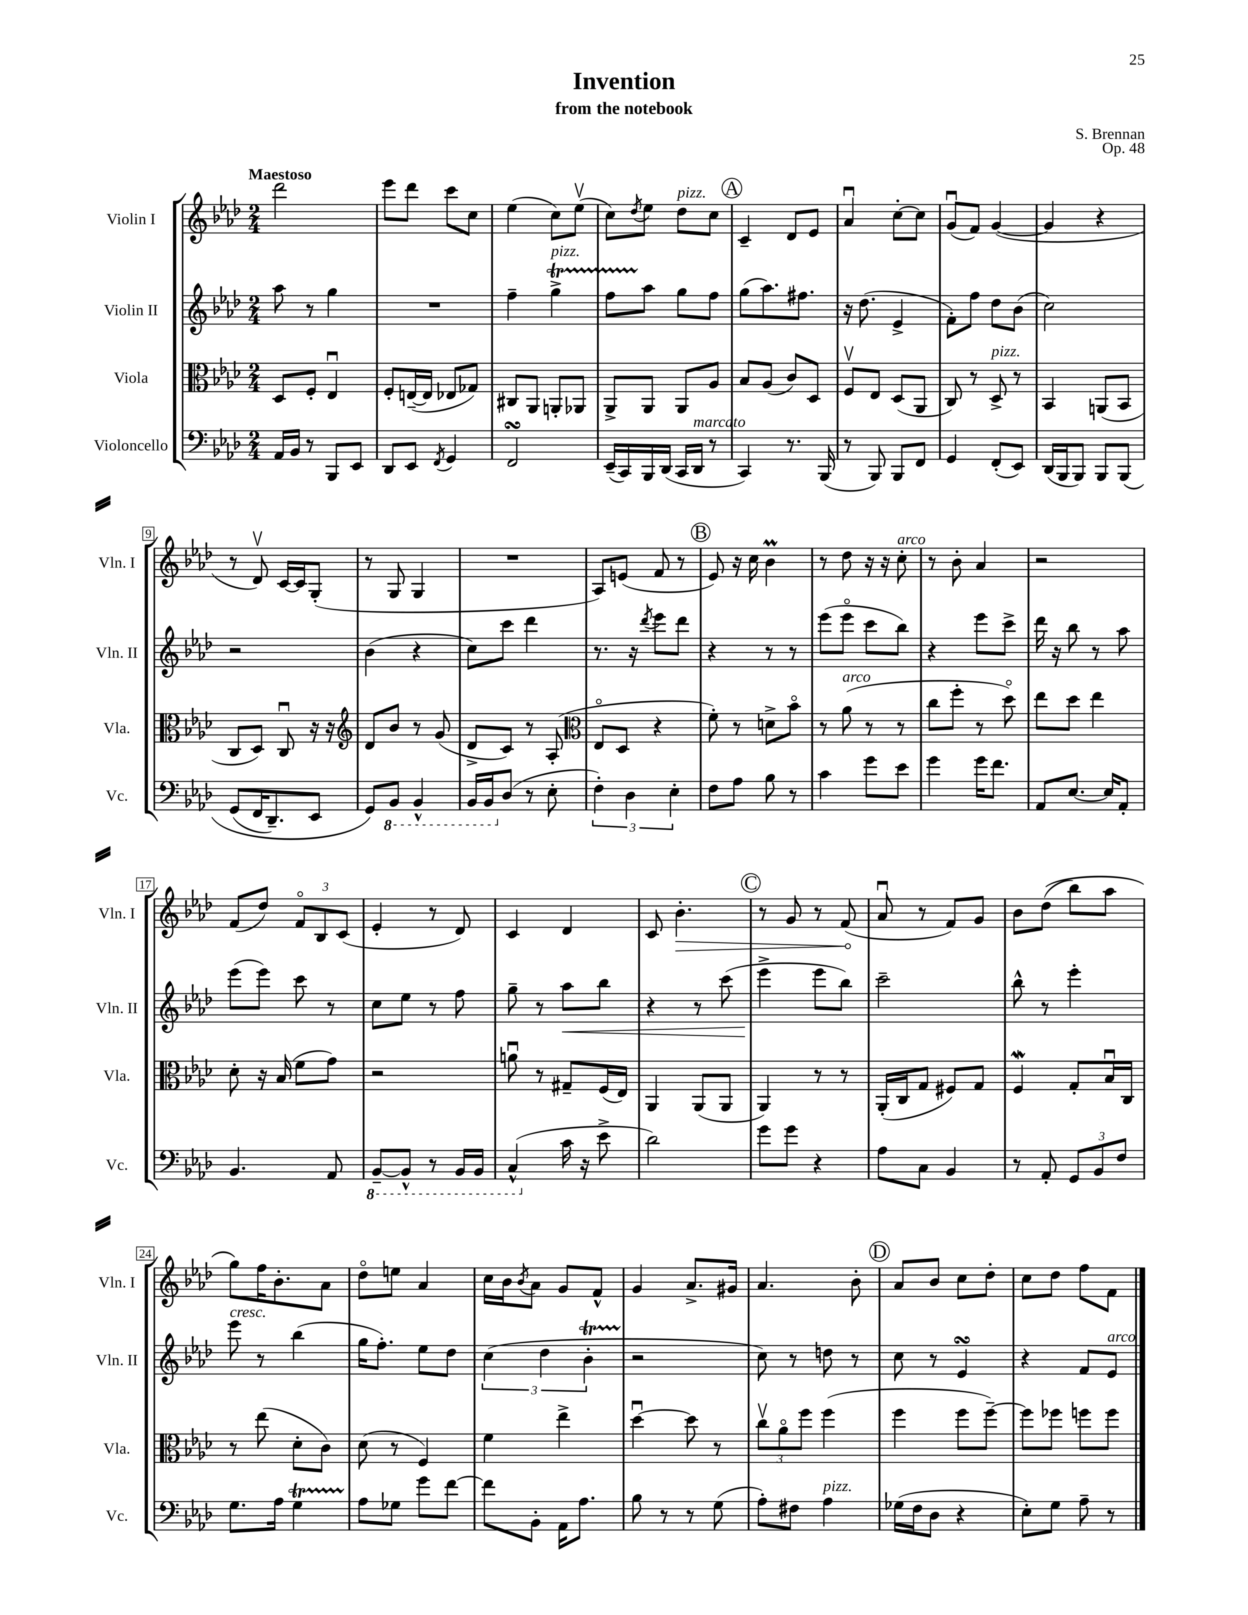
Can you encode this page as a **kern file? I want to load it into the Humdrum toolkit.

**kern	**kern	**kern	**dynam	**kern	**dynam
*part4	*part3	*part2	*part2	*part1	*part1
*staff4	*staff3	*staff2	*staff2	*staff1	*staff1
*I"Violoncello	*I"Viola	*I"Violin II	*	*I"Violin I	*
*I'Vc.	*I'Vla.	*I'Vln. II	*	*I'Vln. I	*
*clefF4	*clefC3	*clefG2	*	*clefG2	*
*k[b-e-a-d-]	*k[b-e-a-d-]	*k[b-e-a-d-]	*	*k[b-e-a-d-]	*
*M2/4	*M2/4	*M2/4	*	*M2/4	*
=1	=1	=1	=1	=1	=1
!	!	!	!	!LO:TX:a:B:t=Maestoso	!
16AA-/LL	8D-/L	8aa-\	.	2ddd-\	.
16BB-/JJ	.	.	.	.	.
8r	8F'/J	8r	.	.	.
8BBB-/L	4E-u/	4gg\	.	.	.
8EE-/J	.	.	.	.	.
=2	=2	=2	=2	=2	=2
8DD-/L	8F'/L	2r	.	8eee-\L	.
8EE-/J	([16En~/L	.	.	8ddd-\J	.
.	16E/JJ]	.	.	.	.
8qFF/	.	.	.	.	.
4GG/	8E-X/L	.	.	8ccc\L	.
.	8G-X/J)	.	.	8cc\J	.
=3	=3	=3	=3	=3	=3
2FFsSSS/	8C#X/L	4ff~\	.	(4ee-\	.
.	8AA-/J	.	.	.	.
!	!	!LO:TX:a:i:t=pizz.	!	!	!
.	8AAn'/L	4ggt^\	.	8cc\L)	.
.	8AA-X/J	.	.	(8ee-v\J	.
=4	=4	=4	=4	=4	=4
(16EE-~/LL	8AA-^/L	8ffTTT\L	.	8cc\L)	.
16CC/)	.	.	.	.	.
.	.	.	.	8qdd-/	.
16BBB-/	8AA-/J	8aa-\J	.	8ee-\J	.
(16DD-/JJ	.	.	.	.	.
!	!	!	!	!LO:TX:a:i:t=pizz.	!
16CC/LL	8AA-/L	8gg\L	.	8dd-\L	.
!LO:TX:a:i:t=marcato	!	!	!	!	!
16DD-/JJ	.	.	.	.	.
8r	8A-/J	8ff\J	.	8cc\J	.
!!LO:REH:place=s1:t=A
=5	=5	=5	=5	=5	=5
4CC/)	8B-/L	(8gg\L	.	4c~/	.
.	(8A-/J	8.aa-\)	.	.	.
8.r	8c/L)	.	.	8d-/L	.
.	.	8.ff#X\J	.	.	.
.	8D-/J	.	.	8e-/J	.
(16BBB-/	.	.	.	.	.
=6	=6	=6	=6	=6	=6
8r	8Fv/L	16r	.	4a-u/	.
.	.	(8.dd-\	.	.	.
8BBB-/)	8E-/J	.	.	.	.
8BBB-/L	(8D-/L	4e-^/	.	[8cc'\L	.
8FF/J	8AA-/J	.	.	8cc\J]	.
=7	=7	=7	=7	=7	=7
4GG/	8C/)	8f'\L)	.	(8gu/L	.
.	8r	8ff\J	.	8f/J)	.
!	!LO:TX:a:i:t=pizz.	!	!	!	!
(8FF'/L	8D-^/	8dd-\L	.	([4g/	.
8EE-/J)	8r	(8b-\J	.	.	.
=8	=8	=8	=8	=8	=8
(16DD-/LL	4BB-/	2cc\)	.	4g/]	.
16BBB-/J	.	.	.	.	.
8BBB-/J)	.	.	.	.	.
8BBB-/L	(8AAn/L	.	.	4r	.
(8BBB-/J	8BB-/J	.	.	.	.
!!LO:LB:g=z
=9	=9	=9	=9	=9	=9
(8GG/L	8C/L	2r	.	8r	.
16FF/K	8D-/J)	.	.	8d-v/)	.
8.DD-~/)	.	.	.	.	.
.	8Cu/	.	.	[16c/LL	.
.	.	.	.	16c/J]	.
8EE-/J	16r	.	.	(8G'/J	.
.	16r	.	.	.	.
=10	=10	=10	=10	=10	=10
*	*clefG2	*	*	*	*
8GG/L)	8d-/L	(4b-\	.	8r	.
*8ba	*	*	*	*	*
8BBB-/J	8b-/J	.	.	8G/	.
4BBB-^^/	8r	4r	.	4G/	.
.	(8g/	.	.	.	.
=11	=11	=11	=11	=11	=11
16BBB-/LL	8d-^/L	8cc\L)	.	2r	.
16BBB-/J	.	.	.	.	.
*X8ba	*	*	*	*	*
(8D-/J	8c/J)	8ccc\J	.	.	.
8r	8r	4ddd-\	.	.	.
8E-'\	(8A-'/	.	.	.	.
=12	=12	=12	=12	=12	=12
*	*clefC3	*	*	*	*
6F'\)	8E-/L	8.r	.	8A-/L)	.
.	8D-/J	.	.	(8en/J	.
6D-\	.	.	.	.	.
.	.	16r	.	.	.
.	.	8qddd-/	.	.	.
.	4r	8eee-\L	.	8f/	.
6E-'\	.	.	.	.	.
.	.	8ddd-\J	.	8r	.
!!LO:REH:place=s1:t=B
=13	=13	=13	=13	=13	=13
8F\L	8f'\)	4r	.	8e-/)	.
8A-\J	8r	.	.	16r	.
.	.	.	.	16cc\	.
8B-\	8dn^\L	8r	.	4b-M\	.
8r	8b-\J	8r	.	.	.
=14	=14	=14	=14	=14	=14
4c\	8r	(8eee-\L	.	8r	.
!	!LO:TX:a:i:t=arco	!	!	!	!
.	(8a-\	8eee-\J	.	8dd-\	.
8g\L	8r	8ccc\L	.	16r	.
.	.	.	.	16r	.
!	!	!	!	!LO:TX:a:i:t=arco	!
8e-\J	8r	8bb-\J)	.	8cc'\	.
=15	=15	=15	=15	=15	=15
4g\	8cc\L	4r	.	8r	.
.	8ff'\J	.	.	8b-'\	.
16g\KL	8r	8eee-\L	.	4a-/	.
8.f\J	.	.	.	.	.
.	8dd-\)	8ccc^\J	.	.	.
=16	=16	=16	=16	=16	=16
8AA-/L	8ee-\L	16ddd-\	.	2r	.
.	.	16r	.	.	.
[8.E-/J	8dd-\J	8bb-\	.	.	.
.	4ee-\	8r	.	.	.
16E-/KL]	.	.	.	.	.
8AA-'/J	.	8aa-\	.	.	.
!!LO:LB:g=z
=17	=17	=17	=17	=17	=17
4.BB-/	8d-'\	(8eee-\L	.	(8f/L	.
.	16r	8eee-\J)	.	8dd-/J)	.
.	(16B-/	.	.	.	.
.	8f\L	8ccc\	.	12f/L	.
.	.	.	.	12B-/	.
8AA-/	8g\J)	8r	.	.	.
.	.	.	.	(12c/J	.
=18	=18	=18	=18	=18	=18
*8ba	*	*	*	*	*
[8BBB-~/L	2r	8cc\L	.	4e-'/	.
8BBB-^^/J]	.	8ee-\J	.	.	.
8r	.	8r	.	8r	.
16BBB-/LL	.	8ff\	.	8d-/)	.
16BBB-/JJ	.	.	.	.	.
=19	=19	=19	=19	=19	=19
(4CC^^/	8anu\	8gg~\	.	4c/	.
.	8r	8r	.	.	.
*X8ba	*	*	*	*	*
!	!	!	!LO:HP:b	!	!
16c\	8G#X~/L	8aa-\L	<	4d-/	.
16r	.	.	.	.	.
8e-^\	(16F/L	8bb-\J	.	.	.
.	16E-/JJ)	.	.	.	.
=20	=20	=20	=20	=20	=20
2d-\)	4AA-/	4r	.	8c/	.
!	!	!	!	!	!LO:HP:b
.	.	.	.	4.b-'\	>
.	(8AA-/L	8r	.	.	.
.	8AA-/J	(8ccc\	.	.	.
!!LO:REH:place=s1:t=C
=21	=21	=21	=21	=21	=21
8g\L	4AA-/)	4eee-^\	.	8r	.
8g\J	.	.	.	8g/	.
4r	8r	8eee-\L	[	8r	.
.	8r	8bb-\J)	.	(8f/	.
.	.	.	.	.	]
=22	=22	=22	=22	=22	=22
8A-\L	(16AA-'/LL	2ccc~\	.	8a-u/	.
.	16C/J	.	.	.	.
8C\J	8G/J	.	.	8r	.
4BB-/	8F#X/L)	.	.	8f/L)	.
.	8G/J	.	.	8g/J	.
=23	=23	=23	=23	=23	=23
8r	4FW/	8bb-^^\	.	8b-\L	.
8AA-'/	.	8r	.	((8dd-\J	.
12GG/L	8G'/L	4eee-'\	.	8bb-\L)	.
12BB-/	.	.	.	.	.
.	16B-u/L	.	.	8aa-\J	.
12F/J	.	.	.	.	.
.	16C/JJ	.	.	.	.
!!LO:LB:g=z
=24	=24	=24	=24	=24	=24
!	!	!LO:TX:a:i:t=cresc.	!	!	!
8.G\L	8r	8eee-\	.	8gg\L)	.
.	(8ee-\	8r	.	16ff\K	.
16A-\Jk	.	.	.	8.b-'\	.
4Gt\	8d-'\L	(4bb-\	.	.	.
.	8c\J)	.	.	8a-\J	.
=25	=25	=25	=25	=25	=25
8A-\L	(8d-\	16gg\KL	.	8dd-\L	.
.	.	8.ff'\J)	.	.	.
8G-X\J	8r	.	.	8een\J	.
8g\L	4F/)	8ee-\L	.	4a-/	.
[8f\J	.	8dd-\J	.	.	.
=26	=26	=26	=26	=26	=26
8f\L]	4f\	(6cc\	.	16cc\LL	.
.	.	.	.	16b-\J	.
.	.	.	.	8qb-/	.
8BB-'\J	.	.	.	8a-\J	.
.	.	6dd-\	.	.	.
16AA-\KL	4ee-^\	.	.	8g/L	.
8.A-\J	.	.	.	.	.
.	.	6b-T'\	.	.	.
.	.	.	.	8f^^/J	.
=27	=27	=27	=27	=27	=27
8B-\	[4dd-u\	2r	.	4g/	.
8r	.	.	.	.	.
8r	8dd-\]	.	.	8.a-^/L	.
(8G\	8r	.	.	.	.
.	.	.	.	16g#X/Jk	.
=28	=28	=28	=28	=28	=28
8A-'\L)	12ccv\L	8cc\)	.	4.a-/	.
.	12a-\	.	.	.	.
8F#X\J	.	8r	.	.	.
.	12ff\J	.	.	.	.
!LO:TX:a:i:t=pizz.	!	!	!	!	!
4A-\	(4ff\	8ddn\	.	.	.
.	.	8r	.	8b-'\	.
!!LO:REH:place=s1:t=D
=29	=29	=29	=29	=29	=29
(16G-X\LL	4ff\	8cc\	.	8a-/L	.
16F\J	.	.	.	.	.
8D-\J	.	8r	.	8b-/J	.
4r	8ff\L	4e-sSSS/	.	8cc\L	.
.	[8ff~\J)	.	.	8dd-'\J	.
=30	=30	=30	=30	=30	=30
8E-'\L)	8ff\L]	4r	.	8cc\L	.
8G\J	8ff-X\J	.	.	8dd-\J	.
8A-~\	8ffn\L	8f/L	.	8ff\L	.
!	!	!LO:TX:a:i:t=arco	!	!	!
8r	8ff\J	8e-/J	.	8f\J	.
==	==	==	==	==	==
*-	*-	*-	*-	*-	*-
